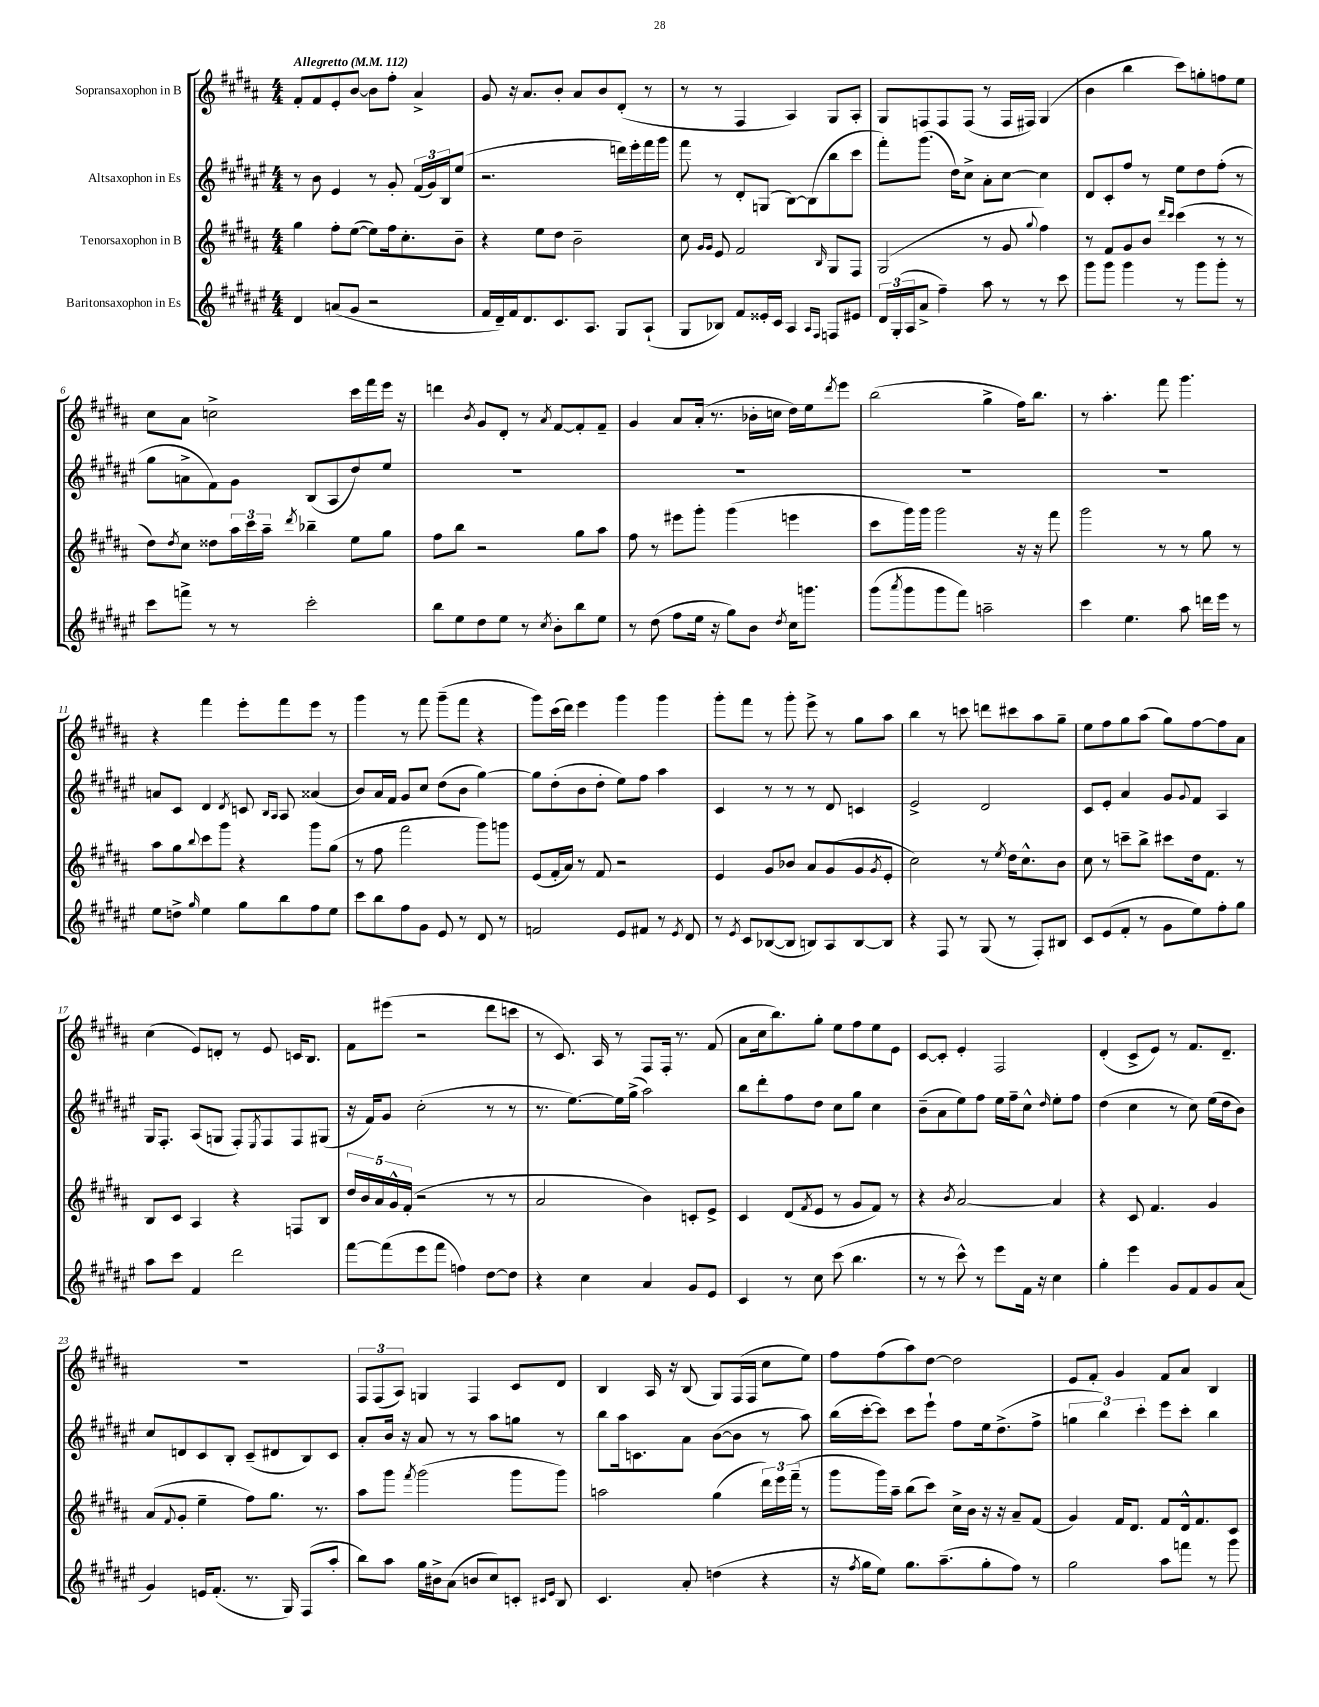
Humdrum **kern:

**kern	**kern	**kern	**kern
*staff4	*staff3	*staff2	*staff1
*clefG2	*clefG2	*clefG2	*clefG2
*k[f#c#g#d#a#e#]	*k[f#c#g#d#a#]	*k[f#c#g#d#a#e#]	*k[f#c#g#d#a#]
*M4/4	*M4/4	*M4/4	*M4/4
*MM112	*MM112	*MM112	*MM112
4d#	4gg#	8r	8f#'
.	.	8b	8f#
(8a	8ff#'	4e#	8e'
8g#	([8ee	.	[8b
2r	8ee])	8r	8b]
.	16ff#	8g#'	8ff#'
.	8.cc#'	.	.
.	.	(24f#	4a#^
.	.	24g#)	.
.	.	24B	.
.	8b~	(8ee#	.
=	=	=	=
16f#	4r	2.r	8g#
16d#~)	.	.	.
16f#	.	.	16r
8.d#	.	.	8.a#
.	8ee	.	.
8.c#	8dd#	.	8b'
.	2b~	.	8a#
8.A#	.	.	.
.	.	.	8b
8G#	.	16ddd)	(8d#'
.	.	16eee#'	.
(8A#`	.	16fff#	8r
.	.	16ggg#	.
=	=	=	=
8G#	8cc#	8fff#	8r
.	16qqg#	.	.
.	16qqg#	.	.
8B-)	8e	8r	8r
8f#	2f#	8d#'	4F#
16e##'	.	(8G	.
16c#	.	.	.
4A#	.	[8B)	4A#)
.	.	(8B]	.
16qqA#	.	.	.
16qqF#	16qqB	.	.
8F	8G#	8bb	8G#
8e#	8F#	8ccc#	8A#'
=	=	=	=
24d#	(2G#	8fff#')	8G#
(24G#'	.	.	.
24A#	.	.	.
8a#^	.	(8.ggg#	8F
4ff#~)	.	.	8F
.	.	16dd#)	.
.	.	8cc#^	(8F
8aa#	8r	8a#'	8r
8r	8g#	[8cc#	16F
.	.	.	16F#)
.	8qqgg#	.	.
8r	4ff#)	4cc#]	(4G#
8ccc#	.	.	.
=	=	=	=
8ggg#	8r	8d#	4b
8ggg#	8f#	8c#'	.
4ggg#	8g#	8ff#	4bb
.	8b	8r	.
.	16qqddd#	.	.
.	16qqccc#	.	.
8r	(4ccc#	8ee#	8ccc#)
8ggg#	.	8dd#	8gg'
8ggg#'	8r	(8ff#'	8ff
8r	8r	8r	8ee
=	=	=	=
8ccc#	8dd#)	8gg#	8cc#
.	8qdd#	.	.
8fff^	8cc#	8a^	8a#
8r	8dd##	8f#)	2cc^
8r	24aa#	8g#	.
.	24ccc#	.	.
.	24aa#~	.	.
.	8qddd#	.	.
2ccc#'	4bb-~	(8B	.
.	.	8A#	.
.	8ee	8dd#)	16ccc#
.	.	.	16fff#
.	8gg#	8ee#	16eee
.	.	.	16r
=	=	=	=
8bb	8ff#	1r	4ddd
8ee#	8bb	.	.
.	.	.	8qb
8dd#	2r	.	8g#
8ee#	.	.	8d#'
8r	.	.	8r
8qcc#	.	.	8qa#
8b'	.	.	[8f#
8bb	8gg#	.	8f#']
8ee#	8aa#	.	8f#~
=	=	=	=
8r	8ff#	1r	4g#
(8dd#	8r	.	.
8ff#	8eee#	.	8a#
16ee#	8ggg#'	.	(16a#'
16r	.	.	8.r
8gg#)	(4ggg#	.	.
8b	.	.	16b-'
.	.	.	16cc
8qdd#	.	.	.
16cc#	4eee	.	16dd#)
8.ggg	.	.	16ee
.	.	.	8qddd#
.	.	.	8eee
=	=	=	=
(8ggg#	8ccc#	1r	(2bb
8qaaa#	.	.	.
8ggg#	16ggg#)	.	.
.	16ggg#	.	.
8ggg#	2ggg#	.	.
8fff#)	.	.	.
2aa~	.	.	4gg#^
.	16r	.	16ff#)
.	16r	.	8.bb
.	8fff#	.	.
=	=	=	=
4ccc#	2ggg#	1r	8r
.	.	.	4.aa#'
4.ee#	.	.	.
.	8r	.	8fff#
8aa#	8r	.	4.ggg#
16ddd	8gg#	.	.
16eee#	.	.	.
8r	8r	.	.
=	=	=	=
8ee#	8aa#	8a	4r
8dd^	8gg#	8c#	.
16qqgg#	8qqbb	.	.
4ee#	8ccc#	4d#	4fff#
.	8ggg#	.	.
.	.	8qd#	.
8gg#	4r	8c	8eee'
.	.	16qqB	.
.	.	16qqA#	.
8bb	.	8A#	8fff#
8ff#	8ggg#	(4a##	8eee
8ee#	(8gg#	.	8r
=	=	=	=
8ccc#	8r	8b)	4ggg#
8bb	8ff#	16a#	.
.	.	16f#	.
8ff#	2fff#	8g#	8r
8g#	.	8cc#	8fff#
8e#	.	(8dd#	(8ggg#~
8r	.	8b	8fff#
8d#	8ggg#)	[4gg#)	4r
8r	8ggg	.	.
=	=	=	=
2f	(8e	8gg#]	8ggg#)
.	16f#'	(8dd#'	(16ccc#
.	16a#)	.	16ddd#)
.	8r	8b	4eee
.	8f#	8dd#'	.
8e#	2r	8ee#)	4ggg#
8f#	.	8ff#	.
8r	.	4aa#	4ggg#
8qe#	.	.	.
8d#	.	.	.
=	=	=	=
8r	4e	4c#	8ggg#'
8qe#	.	.	.
8c#	.	.	8fff#
([8B-	8g#	8r	8r
8B-]	8b-	8r	8ggg#'
8B)	8a#	8r	8eee^
8A#	(8g#	8d#	8r
[8B	8g#	4c	8gg#
.	8qg#	.	.
8B]	8e'	.	8aa#
=	=	=	=
4r	2cc#)	2e#^	4bb
8F#	.	.	8r
8r	.	.	8ccc
(8G#	8r	2d#	8ddd
.	8qee	.	.
8r	16dd#	.	8ccc#
.	8.cc#^^	.	.
8F#')	.	.	8aa#
8B#	8b	.	8gg#~
=	=	=	=
8c#	8cc#	8c#	8ee
(8e#	8r	8e#'	8ff#
8f#'	8ccc~	4a#	8gg#
8r	8bb^	.	(8aa#
8g#	8ccc#	8g#	8gg#)
.	.	8qqg#	.
8ee#)	16dd#	8f#	[8ff#
.	8.f#	.	.
8ff#'	.	4A#	8ff#]
8gg#	8r	.	8a#
=	=	=	=
8aa#	8B	16G#	(4cc#
.	.	8.F#'	.
8ccc#	8c#	.	.
4f#	4A#	(8A#	8e)
.	.	8G	8d'
2ddd#	4r	8F#')	8r
.	.	8qE#	.
.	.	8F#	8e
.	8F	8F#	16c
.	.	.	8.B
.	8B	(8G#	.
=	=	=	=
[8fff#	20dd#	16r	8f#
.	20b	.	.
.	.	16f#)	.
.	20a#	.	.
(8fff#]	.	8g#	(8eee#
.	20g#^^	.	.
.	(20f#'	.	.
8eee#	2r	(2cc#'	2r
8fff#	.	.	.
4ff)	.	.	.
[8dd#	8r	8r	8ddd#
8dd#]	8r	8r	8ccc
=	=	=	=
4r	2a#	8.r	8r
.	.	.	8.c#)
.	.	[8.ee#)	.
4cc#	.	.	.
.	.	.	16A#
.	.	16ee#]	8r
.	.	(16gg#^	.
4a#	4b)	2aa#)	8F#
.	.	.	16F#'
.	.	.	8.r
8g#	8c'	.	.
8e#	8e^	.	(8f#
=	=	=	=
4c#	4c#	8bb	8a#
.	.	8ddd#'	16cc#
.	.	.	8.bb)
8r	(8d#	8ff#	.
.	8qf#	.	.
8cc#	8e	8dd#	8gg#'
(8ccc#	8r	8cc#	8ee
4.bb	8g#	8gg#	8ff#
.	8f#)	4cc#	8ee
.	8r	.	8e
=	=	=	=
8r	4r	(8b~	[8c#
8r	.	8a#	8c#']
.	8qb	.	.
8ccc#^^)	[2a#	8ee#)	4e'
8r	.	8ff#	.
8eee#	.	16ee#	2F#
.	.	16ff#~	.
16f#	.	8cc#^^	.
16r	.	.	.
.	.	16qqdd#	.
4cc#	4a#]	8ee#'	.
.	.	8ff#	.
=	=	=	=
4gg#'	4r	(4dd#	(4d#'
4eee#	8c#	4cc#	8c#^
.	4.f#	.	8e)
8g#	.	8r	8r
8f#	.	8cc#)	8.f#
8g#	4g#	(16ee#	.
.	.	16dd#	8.d#~
(8a#	.	8b)	.
=	=	=	=
4g#)	(8a#	8cc#	1r
.	8qqf#	.	.
.	8g#'	8d	.
16e	4ee~	8c#	.
(8.f#'	.	.	.
.	.	8B'	.
8.r	8ff#)	(8c#~	.
.	8.gg#	8d#	.
16G#)	.	.	.
(8F#	.	8B)	.
.	8.r	.	.
8aa#'	.	8c#	.
=	=	=	=
8bb)	8aa#	8a#'	12F#
.	.	.	(12F#
8aa#	8ggg#	16b	.
.	.	.	12A#)
.	.	16r	.
.	8qfff#	.	.
16gg#	(2ggg#	8a#	4G
16b#^	.	.	.
(8a#	.	8r	.
8b	.	8r	4F#
8cc#)	.	8aa#	.
8c'	8ggg#	8gg	8c#
16qqc#	.	.	.
16qqe#	.	.	.
8B	8ggg#)	8r	8d#
=	=	=	=
4.c#	2aa	8bb	4B
.	.	16aa#	.
.	.	8.c	.
.	.	.	16A#
.	.	.	16r
8a#'	.	8a#	(8B
(4dd	(4gg#	([8b	8G#)
.	.	8b]	(16F#
.	.	.	16F#
4r	24ddd#)	8r	8cc#
.	24eee	.	.
.	(24fff#~	.	.
.	8r	8aa#)	8ee)
=	=	=	=
16r	8ggg#	(16bb	8ff#
8qff#	.	.	.
16gg#	.	[16ccc#'	.
8ee#)	16ggg#)	8ccc#])	(8ff#
.	16aa#~	.	.
8.gg#	(8bb	8ccc#	8aa#)
.	8ccc#)	8eee#`	[8dd#
(8.aa#~	.	.	.
.	16cc#^	8ff#	2dd#]
.	16b	.	.
8gg#'	16r	16ee#	.
.	16r	(8.dd#^	.
8ff#)	8a#~	.	.
8r	(8f#	8ff#^	.
=	=	=	=
2gg#	4g#)	6gg	8e
.	.	.	8f#'
.	.	6bb)	.
.	16f#	.	4g#
.	8.d#	.	.
.	.	6ccc#'	.
8aa#	8f#	8eee#	8f#
8fff	16d#^^	8ccc#'	8a#
.	8.f#	.	.
8r	.	4bb	4B
8ggg#	8c#	.	.
==	==	==	==
*-	*-	*-	*-
